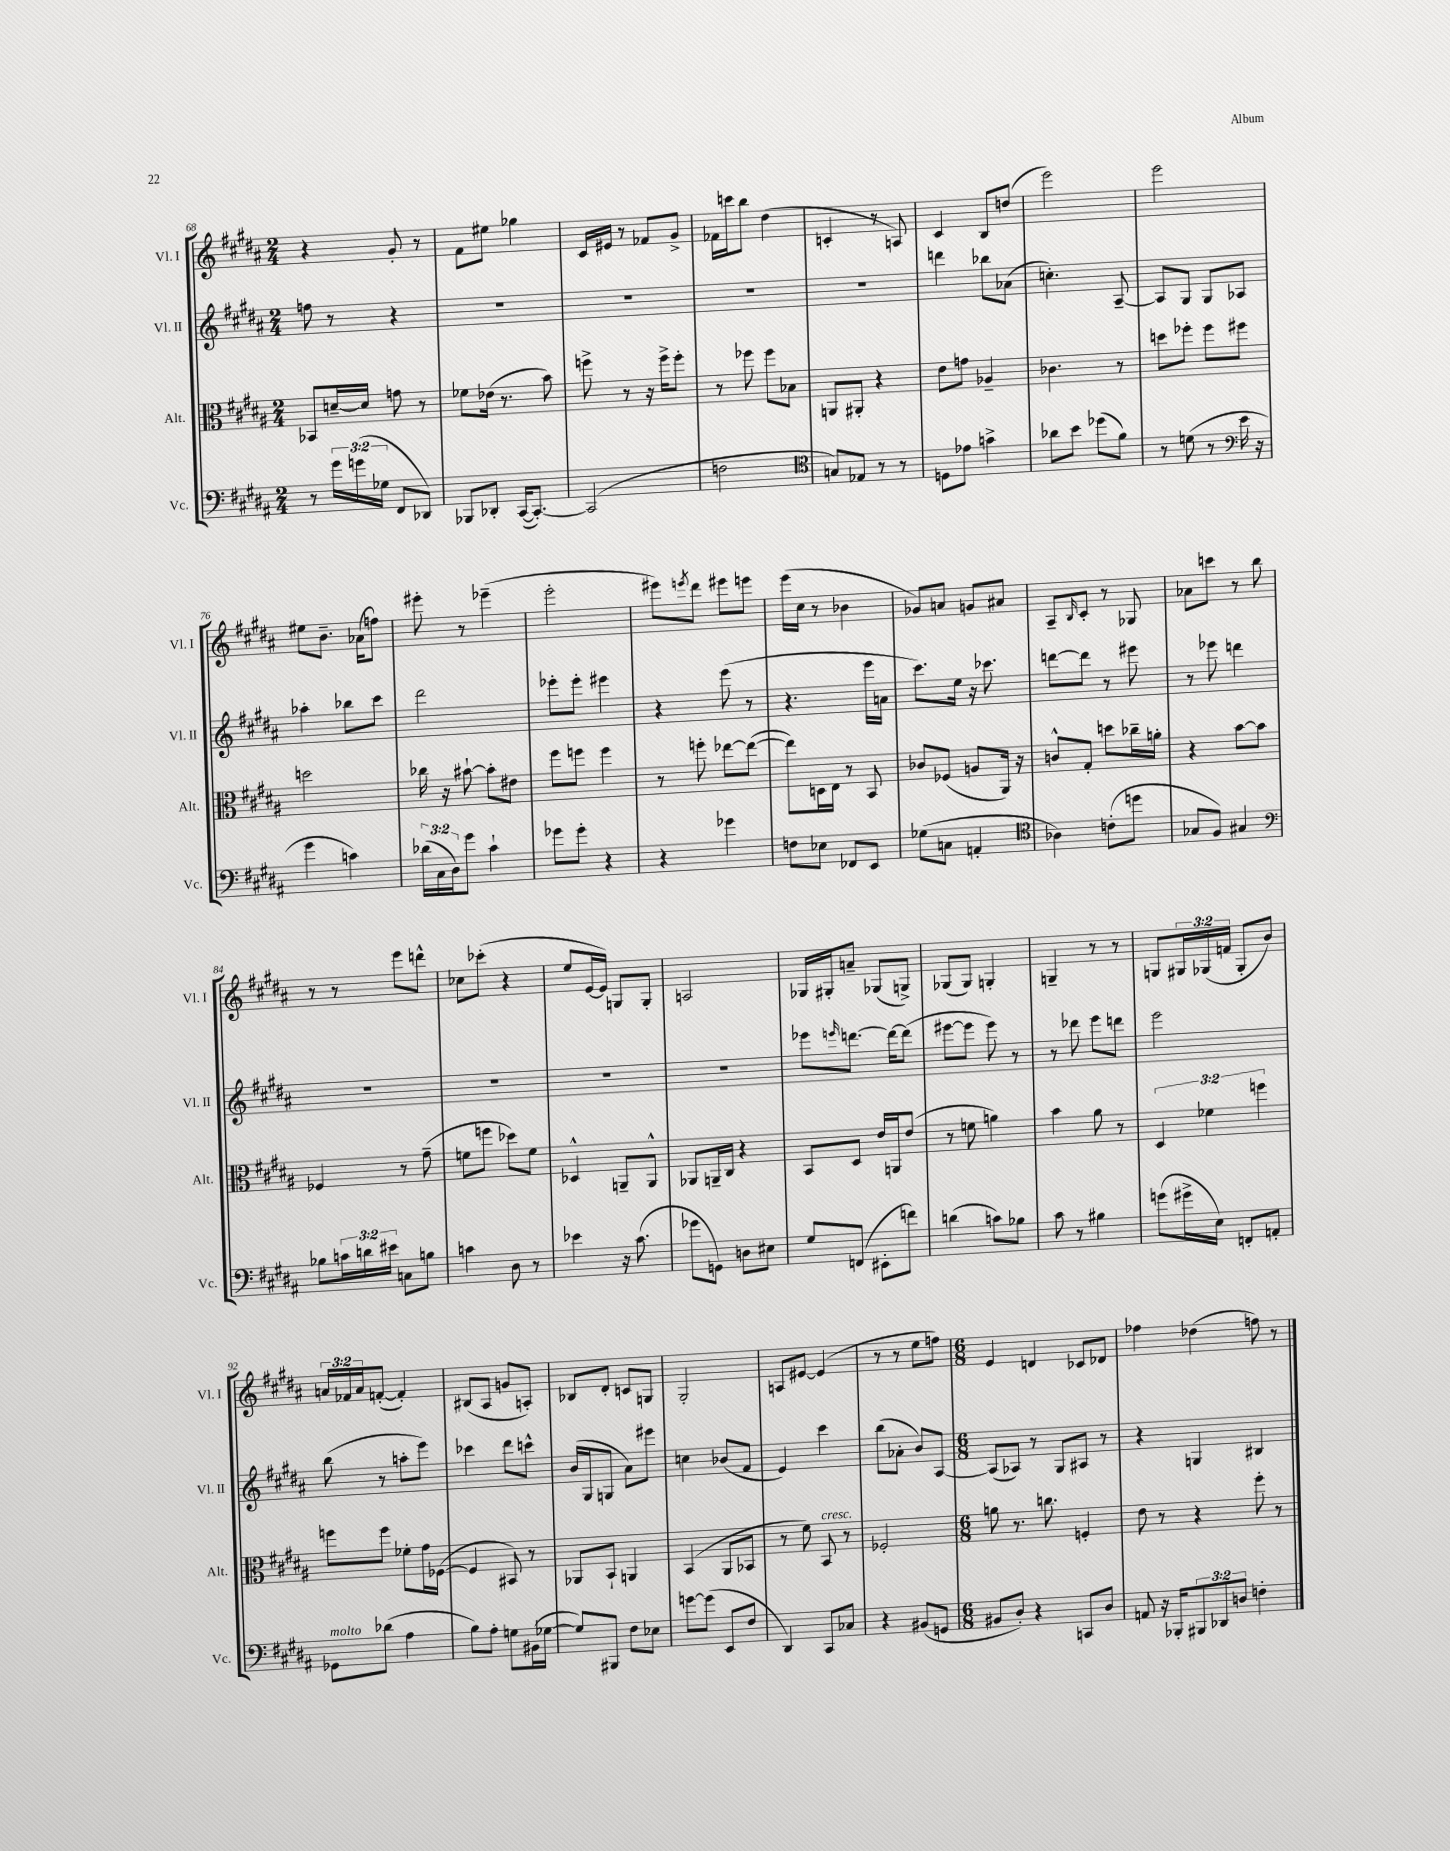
<<
\new StaffGroup <<
\new Staff = "s0" \with { instrumentName = "Vl. I" shortInstrumentName = "Vl. I" } {
    \clef treble \key b \major \numericTimeSignature \time 2/4 \override Staff.TupletNumber.text = #tuplet-number::calc-fraction-text
    r4 gis'8-. r8 |
    fis'8 eis''8 ges''4 |
    cis'16 eis'16 r8 fes'8 gis'8-> |
    fes'16 c'''16 b''8 dis''4( |
    c'4-. r8 a8) |
    cis'4 b8 d''8( |
    e'''2) |
    e'''2 |
    eis''8 b'8.-- aes'16( f''8) |
    eis'''8-. r8 ees'''4--( |
    e'''2-. |
    eis'''8) \acciaccatura { e'''8 } dis'''8 eis'''8 e'''8 |
    e'''16( cis''16 r8 bes'4 |
    ges'8) a'8 g'8 ais'8 |
    ais8-- \grace { b16 } cis'8-. r8 ges8 |
    aes'8 c'''8 r8 b''8 |
    r8 r8 e'''8 d'''8-^ |
    ces''8 ces'''8-.( r4 |
    e''8 e'16~ e'16) g8 g8-. |
    a2 |
    ges16 gis16-. a'8-- ges8( g8->) |
    ges8( ges8) g4-. |
    g4-- r8 r8 |
    g8 \tuplet 3/2 { gis16 ges16( f'16 } ges8-. b'8) |
    \tuplet 3/2 { a'16 fes'16 a'16 } f'8~-.( f'4-.) |
    bis8( ais8 g'8 a8-.) |
    bes8 dis'8-. c'8 g8 |
    gis2-. |
    a8 eis'8~ eis'4( |
    r8 r8 e''8 f''8) |
    \numericTimeSignature \time 6/8 e'4 d'4 ces'8 des'8 |
    fes''4 des''4( f''8) r8 \bar "|." |
}
\new Staff = "s1" \with { instrumentName = "Vl. II" shortInstrumentName = "Vl. II" } {
    \clef treble \key b \major \numericTimeSignature \time 2/4
    f''8 r8 r4 |
    R2 |
    R2 |
    R2 |
    R2 |
    d'''4 bes''8 aes'8( |
    c''4.-.) ais8~-- |
    ais8 gis8 gis8 aes8 |
    aes''4-. bes''8 cis'''8 |
    dis'''2 |
    ees'''8-. ees'''8-. eis'''4 |
    r4 e'''8( r8 |
    r4. e'''16 a'16 |
    cis'''8.) e''16 r16 ces'''8. |
    d'''8~ d'''8 r8 eis'''8 |
    r8 ees'''8 d'''4 |
    R2 |
    R2 |
    R2 |
    R2 |
    ees'''8 \grace { e'''16 } d'''8.~ d'''16~ d'''8( |
    eis'''8~ eis'''8 eis'''8) r8 |
    r8 des'''8 e'''8 d'''8 |
    e'''2 |
    b''8( r8 a''8-. e'''8) |
    ces'''4 dis'''8 c'''8-^ |
    b'16( gis16 g8 ais'8) eis'''8 |
    c''4 bes'8( fis'8 |
    e'4) cis'''4 |
    b''8( aes'8-. b'8) ais8~ |
    \numericTimeSignature \time 6/8 ais8( aes8) r8 gis8 ais8 r8 |
    r4 g4 bis4 \bar "|." |
}
\new Staff = "s2" \with { instrumentName = "Alt." shortInstrumentName = "Alt." } {
    \clef alto \key b \major \numericTimeSignature \time 2/4 \override Staff.TupletNumber.text = #tuplet-number::calc-fraction-text
    bes,8 d'16~-- d'16 g'8 r8 |
    fes'8 ees'16( r8. b'8) |
    f''8-> r8 r16 f''16-> f''8-. |
    r8 fes''8 fes''8 bes8 |
    a,8 ais,8-. r4 |
    e'8 g'8 aes4-- |
    ces'4. r8 |
    d''8 fes''8-. fes''8 fis''8 |
    d''2 |
    ces''16 r16 bis'8~-! bis'8-. eis'8 |
    fis''8 f''8 f''4 |
    r8 f''8-. ees''8~ ees''8~( |
    ees''8) d16 e16 r8 b,8 |
    ces'8 fes8( a8 ais,16) r16 |
    c'8-^ gis8-. d''8 ces''16-- a'16-. |
    r4 b'8~ b'8 |
    fes4 r8 gis'8--( |
    f'8 f''8 des''8) f'8 |
    des4-^ a,8-- a,8-^ |
    aes,8 a,16-- cis16 r4 |
    b,8 dis8 e'16 a,16 e'8( |
    r8 f'8 a'4) |
    b'4 ais'8 r8 |
    \tuplet 3/2 { dis4 fes'4 f''4 } |
    f''8 f''8 fes'8-. gis'16 fes16~( |
    fes4 bis,8) r8 |
    aes,8 b,8-! a,4 |
    b,4( ais,8 bes,8 |
    r8 fis'8) b,8^\markup { \italic "cresc." } r8 |
    fes2-. |
    \numericTimeSignature \time 6/8 a'8 r8. c''8. f4-. |
    e'8 r8 r4 fis''8-. r8 \bar "|." |
}
\new Staff = "s3" \with { instrumentName = "Vc." shortInstrumentName = "Vc." } {
    \clef bass \key b \major \numericTimeSignature \time 2/4 \override Staff.TupletNumber.text = #tuplet-number::calc-fraction-text
    r8 \tuplet 3/2 { gis'16 g'16( ges16 } fis,8 des,8) |
    bes,,8 des,8-. cis,16~( cis,8.~-.) |
    cis,2( |
    f2 |
    \clef tenor g8) ees8 r8 r8 |
    d8 ees'8 g'4-> |
    aes'8 b'8 des''8( fis'8) |
    r8 d'8( r8 e'16 r16 |
    \clef bass gis'4 c'4) |
    \tuplet 3/2 { des'16( cis16 dis16) } gis'8 cis'4-! |
    ges'8 ges'8-. r4 |
    r4 ges'4 |
    f8 ees8 fes,8 e,8 |
    ges8( c8 a,4-. |
    \clef tenor aes4) c'8-.( d''8 |
    ges8 fis8) gis4 |
    \clef bass bes8 \tuplet 3/2 { c'16 d'16 eis'16 } c8 b8 |
    c'4 dis8 r8 |
    ees'4 r16 cis'8.( |
    ges'8 g,8) d8 eis8 |
    gis8 f,8( eis,8-. f'8) |
    d'4( c'8) bes8 |
    cis'8 r8 bis4 |
    g'8( gis'16-> e16) f,8-. a,8-. |
    ges,8^\markup { \italic "molto" } des'8( ais4 |
    b8) ais8-. g8 bis,16( ges16~ |
    ges8) bis,,8 fis8 ees8 |
    g'8~ g'8( e,8 fis8 |
    dis,4) cis,8 ces8 |
    r4 bis,8( g,8 |
    \numericTimeSignature \time 6/8 bis,8 dis8-.) r4 c,8 dis8 |
    a,8 r16 bes,,16-. \tuplet 3/2 { bis,,8 des,8 d8 } f4-. \bar "|." |
}
>>
>>
\layout { \context { \Score currentBarNumber = #68 } }
